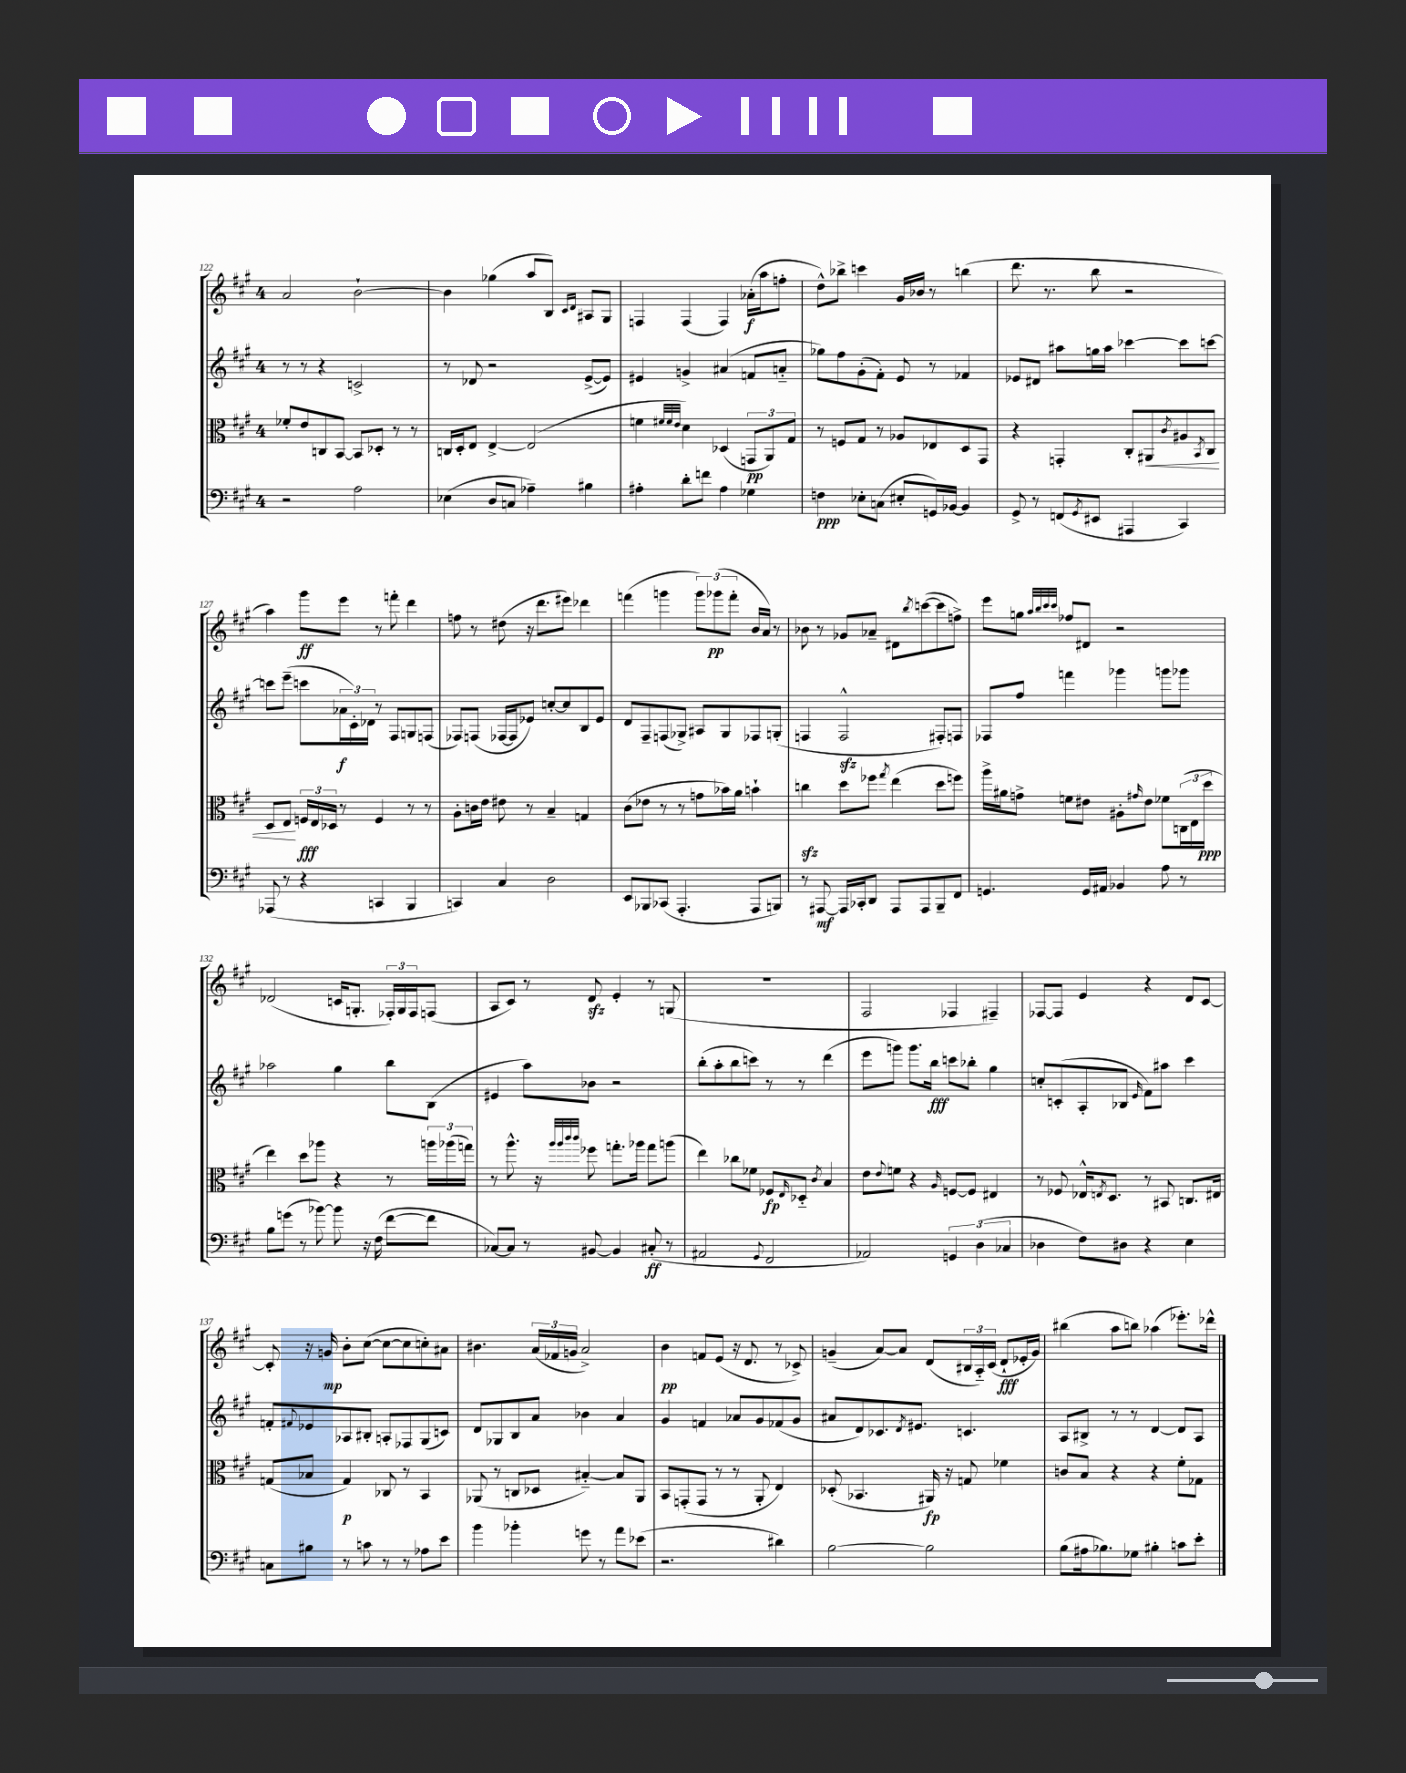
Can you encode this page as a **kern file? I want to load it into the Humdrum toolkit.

**kern	**kern	**kern	**kern
*staff4	*staff3	*staff2	*staff1
*clefF4	*clefC3	*clefG2	*clefG2
*k[f#c#g#]	*k[f#c#g#]	*k[f#c#g#]	*k[f#c#g#]
*M4/4	*M4/4	*M4/4	*M4/4
2r	8f-'	8r	2a
.	8e	8r	.
.	8C	4r	.
.	[8BB	.	.
2A	8BB]	2c^	[2b`
.	8D-'	.	.
.	8r	.	.
.	8r	.	.
=	=	=	=
(4E-	16C	8r	4b]
.	16D'	.	.
.	8E	8d-	.
8D	[4E^	2r	(4gg-
8C	.	.	.
4A-~)	(2E]	.	8aa
.	.	.	8B)
.	.	.	16qqc#
.	.	.	16qqd
4B#	.	([8e^	8A#
.	.	8e])	8G#
=	=	=	=
4A#'	4f	4e#	4F
.	32qqf#	.	.
.	32qqf#	.	.
.	32qqe	.	.
8d'	4d)	4g^	(4F
8f	.	.	.
4A#	(4D-	(4a#	4F)
4G-	12GG	8f	(16a-'
.	.	.	16aa
.	12AA)	.	.
.	.	8a'~	8ff'
.	12G#	.	.
=	=	=	=
4F	8r	8gg-)	8dd^^)
.	8F	8ff#	8bb-^
8E-'	8G#	(8g#'	4ccc
(8C	8r	8f#')	.
8E#'	8A-	8e	16g#
.	.	.	16b-
16GG)	8E-	8r	8r
[16BB-	.	.	.
4BB-]	8D	4f-	(4bb
.	8GG#	.	.
=	=	=	=
8GG#^	4r	8e-	8.ddd
8r	.	8d#	.
.	.	.	8.r
(8FF	4GG'	8aa#	.
8qGG#	.	.	.
8EE#	.	16gg	8bb
.	.	16aa#	.
4AAA#	8C#'	[4ccc-	2r
.	8AA#	.	.
.	8qc#	.	.
4CC#)	8A#	8ccc-]	.
.	8qBB	.	.
.	8C#	[8ccc	.
=	=	=	=
(8AAA-	8D	8ccc]	4aa)
8r	8E	(8eee~	.
4r	24F	8ccc	8ggg#
.	24E	.	.
.	24D-	.	.
.	8r	24a-	8eee
.	.	24c#')	.
.	.	24d-	.
4CC	4F	8r	8r
.	.	8F#	8fff'
4BBB	8r	8G	4ddd
.	8r	(8F	.
=	=	=	=
4CC)	8A'	8F-)	8ff
.	16c	(8F	8r
.	16e	.	.
4C#	8e#	[16F-	(8dd#
.	.	16F-]	.
.	8r	8e-)	16r
.	.	.	8.ddd
2D	4B~	[8cc'	.
.	.	8cc]	8eee#)
.	4G	8B	4ddd-
.	.	8e-	.
=	=	=	=
8EE	(8c#	8d	(4fff
8BBB-	8e-	8F#~	.
(8CC-	8r	(8F	4ggg
4.AAA'	8r	8G-^)	.
.	8g	8A#	12ggg)
.	.	.	(12ggg-
.	16b-)	8G-	.
.	.	.	12fff'
.	16a	.	.
8AAA	4b`	8F-	16b
.	.	.	16a)
8BBB)	.	(8G'	8r
=	=	=	=
8r	4cc	4F	8b-
[8AAA#	.	.	8r
16AAA#]	8dd	2F^^	8g-
16CC-'	.	.	.
8DD	8ff-	.	8a-~
.	8qgg#	.	.
8AAA#	(4ee	.	8d#
.	.	.	8qbb
8AAA#	.	.	([8ccc
8BBB~	8dd	8F#')	8ccc]
8FF#	8ff)	8F	8ff^)
=	=	=	=
4.GG	16aa^	8F-	8eee
.	16a#	.	.
.	8g^	8ff#	8gg
.	.	.	32qqaa
.	.	.	32qqbb
.	.	.	32qqccc#
.	.	.	32qqccc#
.	8f	4fff	8ff-
16GG	8e#	.	8d#
16AA#	.	.	.
4BB-	8A#'	4ggg-	2r
.	16qqg#	.	.
.	8e#	.	.
8A	8f-	8ggg	.
8r	(24C	8ggg-	.
.	24E	.	.
.	24dd	.	.
=	=	=	=
8B	4ee)	2aa-	(2d-
(8g	.	.	.
8r	8dd	.	.
[8b-)	8aa-	.	.
8b-]	4r	4gg#	16c
.	.	.	8.G'
16r	.	.	.
(16F#	.	.	.
[8f#	8r	8bb	24F-')
.	.	.	24G
.	.	.	24F-
8f#]	24aa	(8B	(8F
.	(24aa-	.	.
.	24gg)	.	.
=	=	=	=
[8C-)	8r	4e#	8A
8C-]	8.aa^^	.	8c#)
8r	.	8aa)	8r
.	16r	.	.
.	32qqaa	.	.
.	32qqaa	.	.
.	32qqccc#	.	.
.	32qqccc#	.	.
[8BB#	8ff-	8b-	8d
4BB#]	8.gg'	2r	4e'
.	16aa-	.	.
(8C#'	8gg	.	8r
8r	(8aa	.	(8G
=	=	=	=
2AA#	4ee)	(8bb'	1r
.	.	8aa'	.
.	8cc-	8bb	.
.	8f-	8ccc)	.
8qqGG#	.	.	.
2FF#	8F-	8r	.
.	16qqE	.	.
.	8D-'~	8r	.
.	8qc#	.	.
.	4B	(4ddd	.
=	=	=	=
2AA-)	8e	8eee	2F#
.	8qqe	.	.
.	8f	8ggg)	.
.	4r	8.ggg	.
.	.	16bb	.
.	16qqA	.	.
6GG	[8F	8ccc	4F-
.	8F]	8bb-'	.
(6D	.	.	.
.	4E#	4gg#	4F#~)
6C-	.	.	.
=	=	=	=
4D-	8r	8cc'	[8F-
.	8F-	(8c'	8F-]
8F#)	16E-^^	8A'	4e
.	8qE	.	.
.	8.D	.	.
8D#	.	8B-	.
.	.	16qqe	.
4r	8r	8f#)	4r
.	8BB#	8aa#	.
4E	8.C	4ccc#	8d
.	.	.	[8c#
.	16E#	.	.
=	=	=	=
8C	(8G	8f'	8c#']
.	.	8qqf#	.
8B#	8B-	8e-	16r
.	.	.	16g
8r	4G)	8A-	8b'
8c	.	8B#'	([8cc#
8r	8C-	8A'	8cc#_
8r	8r	8F-	8cc#]
8A-	4BB	(8G#	8cc')
8e	.	8c)	8a#
=	=	=	=
4b	(8AA-	8d	4.b#
.	8r	8G-	.
4b-'	8C	8B	.
.	8D-	8a	(24a
.	.	.	24f-
.	.	.	24g
8g	[4B#'~)	4b-	2a^)
8r	.	.	.
8a	8B#]	4a	.
(8e-	8AA-	.	.
=	=	=	=
2.r	8BB	4g#	4b
.	(8GG'	.	.
.	8GG	4f	8f
.	8r	.	(8e
.	8r	8a-	16r
.	.	.	8.d
.	8AA'	8g#	.
4d#)	4E)	(8f-	8r
.	.	8g#	8c-^)
=	=	=	=
[2B	(8D-'	8a#	(4g~
.	4.BB-	8d)	.
.	.	8.c-	[8a)
.	.	.	8a]
.	.	8qd	.
.	.	8.e#	.
2B]	16AA#)	.	(8d
.	16r	.	.
.	8G	4.c	24B#
.	.	.	24A'~)
.	.	.	(24c#
.	4f-	.	8d`
.	.	.	16e-'
.	.	.	16g)
=	=	=	=
(8B	8c	8A	(4bb#
16A#	8B	8B#^	.
8.B-)	.	.	.
.	4r	8r	8aa
8G-	.	8r	8bb)
4B#'	4r	[4d	(4aa-
8c	8f#'	8d]	8.eee-')
8e'	8G-	8A	.
.	.	.	16ddd-^^
==	==	==	==
*-	*-	*-	*-
